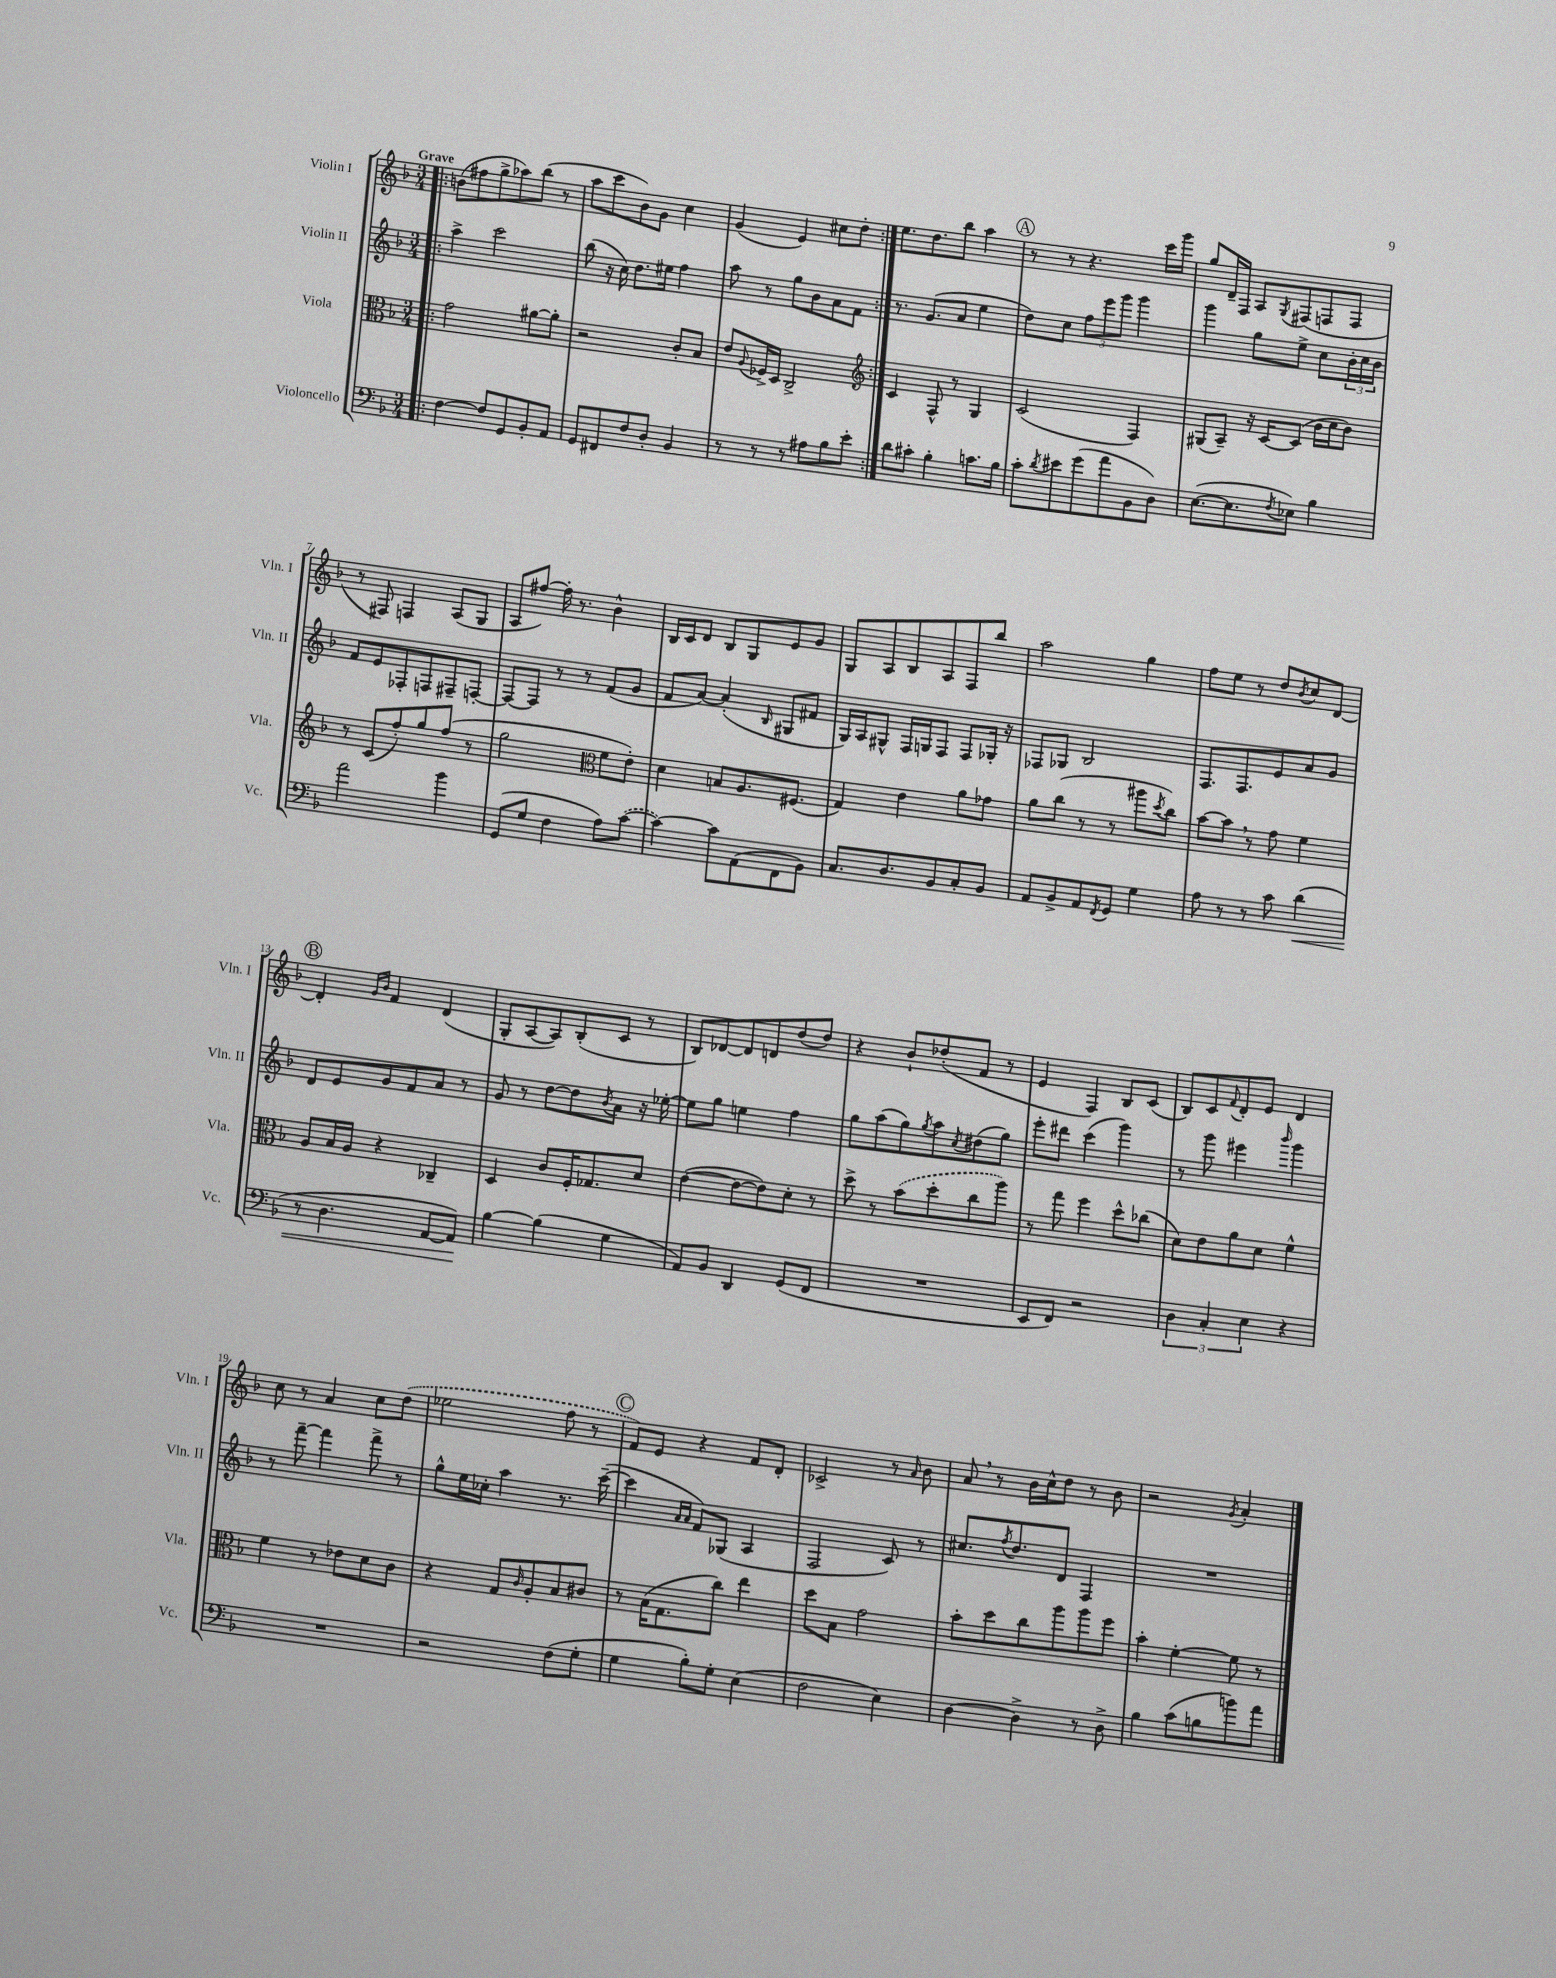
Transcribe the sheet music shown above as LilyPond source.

<<
\new StaffGroup <<
\new Staff = "s0" \with { instrumentName = "Violin I" shortInstrumentName = "Vln. I" } {
    \clef treble \key f \major \numericTimeSignature \time 3/4 \tempo "Grave"
    \repeat volta 2 { \bar ".|:" b'8( fis''8 g''8-> aes''8) bes''8( r8 |
    a''8 c'''8 bes'8) g'8 c''4 |
    g'4( e'4) cis''8 d''8-. | }
    e''8. d''8. bes''8 a''4 |
    \mark \markup { \circle "A" } r8 r8 r4. c'''16 g'''16 |
    g''8 d'16-- f16 a8 \acciaccatura { g8 } fis8( f8 f8 |
    r8 fis8) f4 a8( g8 |
    a8 fis''8~) fis''16-. r8. bes'4-^ |
    bes16 c'16 d'8 bes8 g8 e'8 g'8 |
    g8 a8 bes8 a8 f8 bes''8 |
    a''2 g''4 |
    f''8 e''8 r8 d''8 \acciaccatura { bes'8 } c''8 d'8~ |
    \mark \markup { \circle "B" } d'4-. \grace { g'16 bes'16 } f'4 d'4( |
    g8-. a8~ a8) bes8-.( c'8 r8 |
    bes8) des'8~ des'8 d'8 d''8( d''8) |
    r4 bes'8-! des''8-.( f'8 r8 |
    e'4 f4) bes8 c'8( |
    bes8) c'8 \appoggiatura { f'8 } d'8-. e'8 d'4 |
    c''8 r8 a'4 c''8 \once \slurDashed d''8( |
    ees''2 f''8 r8 |
    \mark \markup { \circle "C" } f'8) e'8 r4 f'8 d'8-. |
    ces'2-> r8 \grace { a'16 } bes'8 |
    a'8 \breathe r8 bes'16 c''16-^ d''8 r8 bes'8 |
    r2 \acciaccatura { g'8 } a'4-. \bar "|." |
}
\new Staff = "s1" \with { instrumentName = "Violin II" shortInstrumentName = "Vln. II" } {
    \clef treble \key f \major \numericTimeSignature \time 3/4
    \repeat volta 2 { \bar ".|:" a''4-> c'''2 |
    bes''8( r16 c''16) d''8. eis''16 f''4 |
    a''8 r8 g''8 bes'8 a'8 f'8 | }
    r8. g'8.( a'8 e''4 |
    \mark \markup { \circle "A" } d''8) c''8 \tuplet 3/2 { f''8 e'''8 g'''8 } g'''4 |
    g'''4 g''8 e''8-> c''8 \tuplet 3/2 { bes'16-. c''16 bes'16 } |
    f'8 e'8 fes8-. f8 fis8-- f8~-. |
    f8~ f8 r8 r8 f'8( g'8 |
    f'8 a'8~) a'4-.( \grace { bes16 } gis8 fis'8 |
    g16) a16 gis8-^ f16 g16 f8 f8 ges16-. r16 |
    fes8 ges8 bes2 |
    f8. f8. e'8 a'8 g'8 |
    \mark \markup { \circle "B" } d'8 e'8 g'8 f'8 a'8 r8 |
    g'8 r8 d''8~ d''8 \acciaccatura { bes'8 } a'8 r16 ees''16~-. |
    ees''8 g''8 e''4 f''4 |
    g''8 a''8( g''8) \acciaccatura { g''8 } a''8 \acciaccatura { c''8 } dis''8( g''8) |
    e'''8-. dis'''8 c'''4( g'''4) |
    r8 g'''8 eis'''4 \grace { bes'''16 } g'''4 |
    r8 f'''8~-- f'''4 f'''8-> r8 |
    g''8-^ e''16 ces''16-. a''4 r8. c'''16~--( |
    \mark \markup { \circle "C" } c'''4 \grace { a'16 a'16 } f'8) ges8( a4 |
    f2 c'8) r8 |
    cis''8. \acciaccatura { f''8 } d''8. d'8 f4 |
    R2. \bar "|." |
}
\new Staff = "s2" \with { instrumentName = "Viola" shortInstrumentName = "Vla." } {
    \clef alto \key f \major \numericTimeSignature \time 3/4
    \repeat volta 2 { \bar ".|:" g'2 ais'8~ ais'8-. |
    r2 c'8-. bes8 |
    e'8 \appoggiatura { a8 } fes16-> d16 c2-> | }
    \clef treble c'4 f8-^ r8 g4 |
    \mark \markup { \circle "A" } c'2( f4) |
    gis8( a8--) r16 c'16~ c'8( bes'16 c''16 bes'8) |
    r8 c'8( f''8-.) g''8 f''8( r8 |
    g''2 \clef alto f'8 e'8-.) |
    d'4 b8 a8. fis8.( |
    g4) e'4 a'8 ges'8 |
    a'8 c''8( r8 r8 ais''8 \acciaccatura { d''8 } c''8) |
    bes'8~ bes'8 \breathe r8 g'8 f'4 |
    \mark \markup { \circle "B" } a8 bes16 a16 r4 ces4-- |
    d4 c'8 f16-. ges8. d'8 |
    e'4~( e'8~ e'8) d'8-. r8 |
    d''8-> r8 \once \slurDashed bes'8( d''8-. c''8 a''8) |
    r8 g''8 f''4 d''8-^ ces''8( |
    d'8) e'8 a'8 d'8 f'4-^ |
    f'4 r8 ees'8 d'8 c'8 |
    r4 g8 \grace { c'16 } a8-. bes8 cis'8 |
    \mark \markup { \circle "C" } r8 bes16( g8. c''8) e''4 |
    d''8 bes8 g'2 |
    bes'8-. d''8 c''8 a''8 a''8 f''8 |
    bes'4-. f'4~-. f'8 r8 \bar "|." |
}
\new Staff = "s3" \with { instrumentName = "Violoncello" shortInstrumentName = "Vc." } {
    \clef bass \key f \major \numericTimeSignature \time 3/4
    \repeat volta 2 { \bar ".|:" f4~ f8 g,8 bes,8-. a,8 |
    g,8 fis,8 f8 d8-. bes,4 |
    r8 r8 r8 ais8 bes8 e'8-. | }
    d'8 cis'8-. bes4-. c'8. bes16 |
    \mark \markup { \circle "A" } c'8-. \acciaccatura { d'8 } eis'8 g'8( a'8 bes,8 d8) |
    e8.~( e8. \acciaccatura { f8 } ees8) bes4 |
    a'2 bes'4 |
    g,8( g8 f4 a8) \once \slurDashed c'8~( |
    c'4~) c'8 a,8( f,8 bes,8) |
    c8. d8. bes,8 c8-. bes,8 |
    a,8 bes,8-> a,8 \acciaccatura { f,8 } g,8 g4 |
    a8 r8 r8 c'8 d'4\<( |
    \mark \markup { \circle "B" } r8 d4. a,8~ a,8\!) |
    bes4~ bes4( g4 |
    a,8) bes,8 d,4 g,8( f,8 |
    R2. |
    e,8 f,8) r2 |
    \tuplet 3/2 { d4 c4-. e4 } r4 |
    R2. |
    r2 f8( g8-. |
    \mark \markup { \circle "C" } g4 bes8-.) g8-. e4( |
    f2 e4) |
    d4~ d4-> r8 d8-> |
    bes4 c'8( b8 b'8) a'8 \bar "|." |
}
>>
>>
